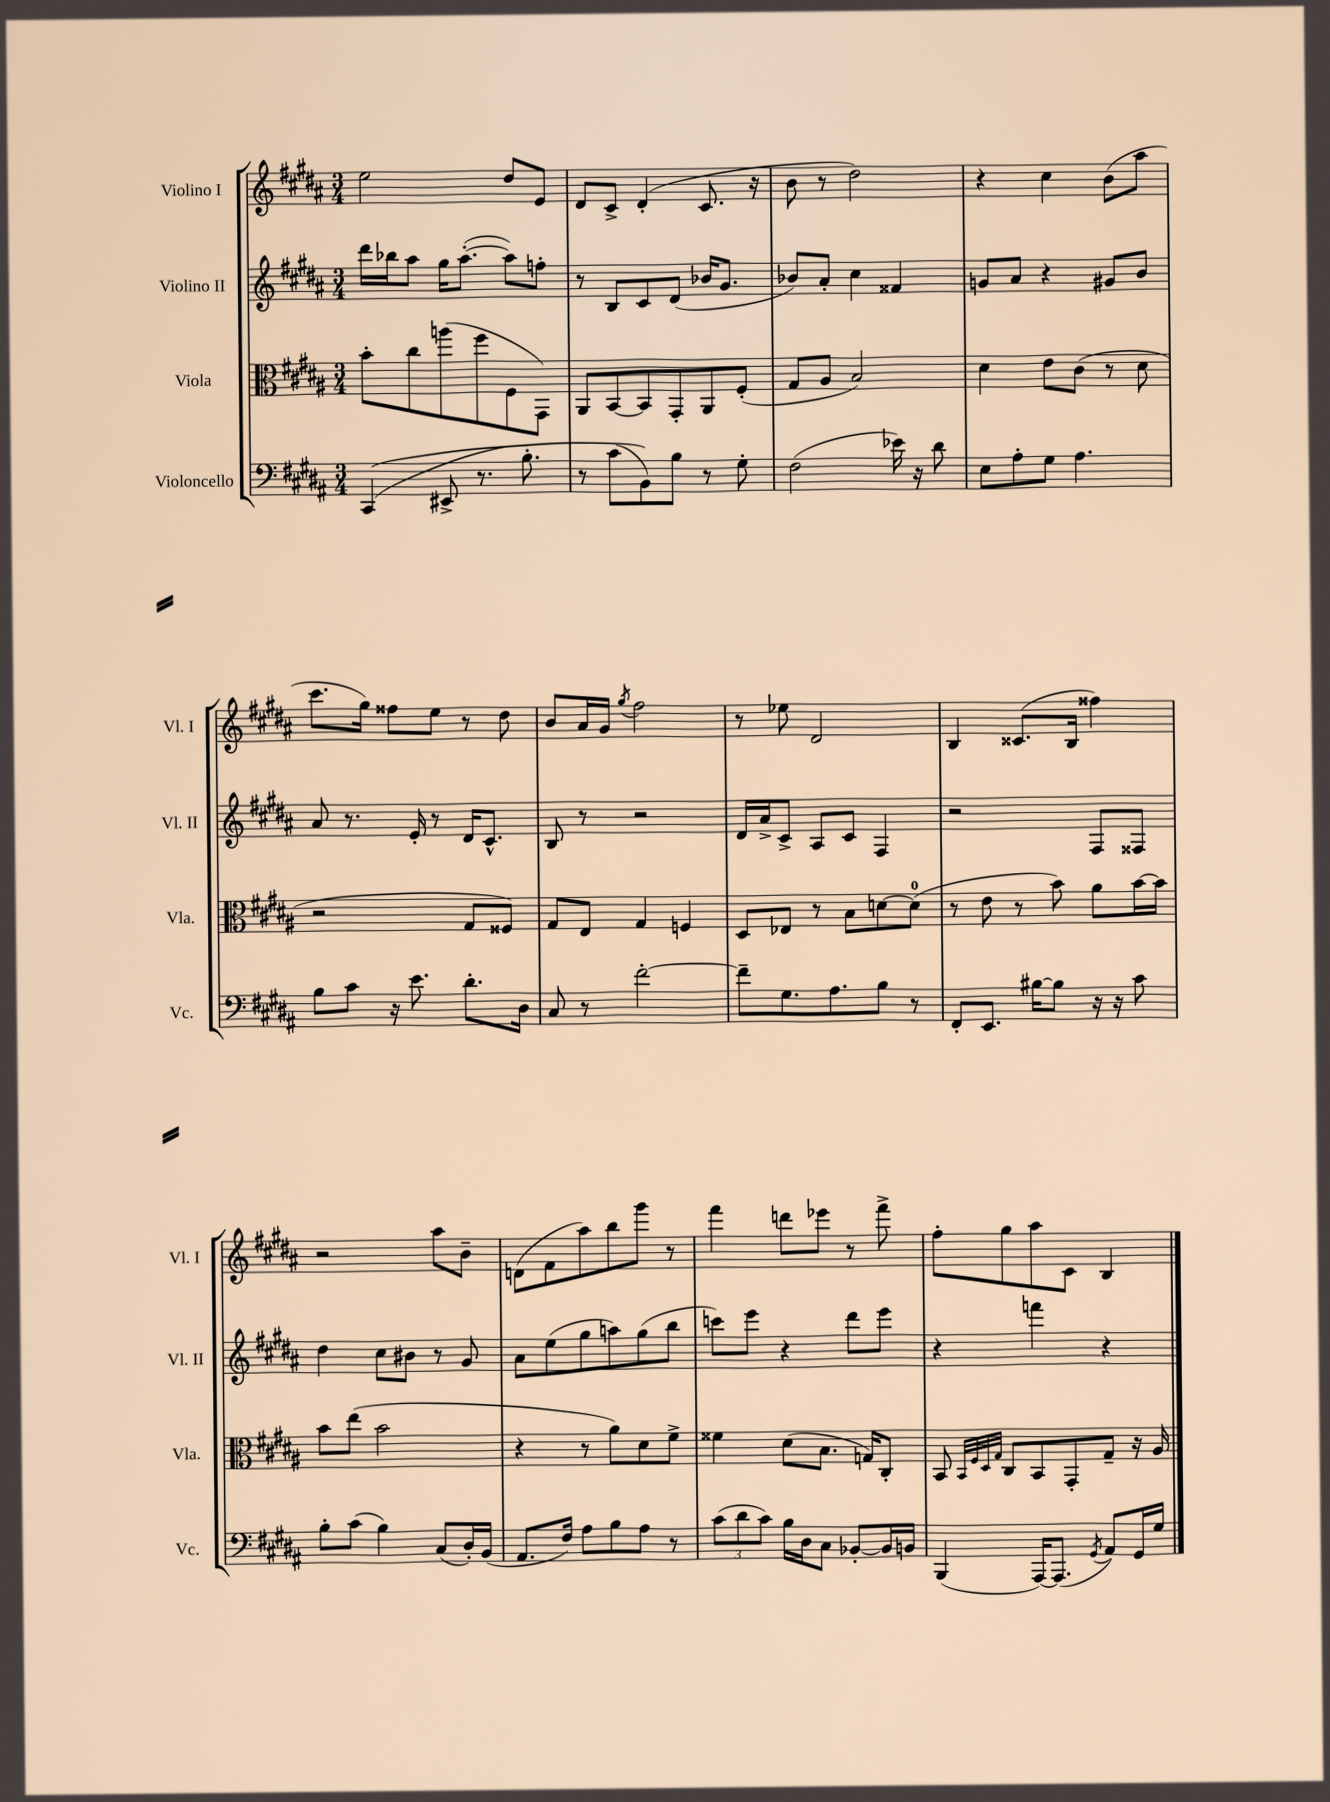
<<
\new StaffGroup <<
\new Staff = "s0" \with { instrumentName = "Violino I" shortInstrumentName = "Vl. I" } {
    \clef treble \key b \major \numericTimeSignature \time 3/4
    e''2 dis''8 e'8 |
    dis'8 cis'8-> dis'4-.( cis'8. r16 |
    b'8 r8 dis''2) |
    r4 cis''4 b'8( ais''8 |
    cis'''8. gis''16) fisis''8 e''8 r8 dis''8 |
    b'8 ais'16 gis'16 \acciaccatura { gis''8 } fis''2 |
    r8 ees''8 dis'2 |
    b4 cisis'8.( b16 fisis''4) |
    r2 ais''8 b'8-- |
    d'8( fis'8 ais''8) b''8 gis'''8 r8 |
    fis'''4 d'''8 ees'''8 r8 fis'''8-> |
    fis''8-. gis''8 ais''8 cis'8 b4 \bar "|." |
}
\new Staff = "s1" \with { instrumentName = "Violino II" shortInstrumentName = "Vl. II" } {
    \clef treble \key b \major \numericTimeSignature \time 3/4
    dis'''16 bes''16 ais''8 gis''16 ais''8.~-.( ais''8) f''8-. |
    r8 b8 cis'8 dis'8( bes'16 gis'8. |
    bes'8) ais'8-. cis''4 fisis'4 |
    g'8 ais'8 r4 gis'8 b'8 |
    ais'8 r8. e'16-. r8 dis'16 cis'8.-^ |
    b8 r8 r2 |
    dis'16 ais'16-> cis'8-> ais8 cis'8 fis4 |
    r2 fis8 fisis8 |
    dis''4 cis''8 bis'8 r8 gis'8 |
    ais'8 e''8( gis''8 a''8) gis''8( b''8 |
    c'''8) e'''8 r4 dis'''8 e'''8 |
    r4 f'''4 r4 \bar "|." |
}
\new Staff = "s2" \with { instrumentName = "Viola" shortInstrumentName = "Vla." } {
    \clef alto \key b \major \numericTimeSignature \time 3/4
    b'8-. cis''8 a''8( fis''8 fis8 gis,8) |
    ais,8 b,8~ b,8 gis,8-. ais,8 fis8-.( |
    gis8 ais8 b2) |
    dis'4 e'8 cis'8( r8 dis'8 |
    r2 gis8 fisis8) |
    gis8 e8 gis4 f4 |
    dis8 ees8 r8 b8 d'8~ d'8-0( |
    r8 e'8 r8 b'8) ais'8 b'16~ b'16 |
    b'8 e''8( b'2 |
    r4 r8 ais'8) dis'8 fis'8-> |
    fisis'4 dis'8( b8. g16) cis8-. |
    b,8 \grace { b,32 fis32 dis32 gis32 } cis8 b,8 gis,8-. gis8-- r16 ais16 \bar "|." |
}
\new Staff = "s3" \with { instrumentName = "Violoncello" shortInstrumentName = "Vc." } {
    \clef bass \key b \major \numericTimeSignature \time 3/4
    cis,4(\( eis,8-> r8. b8.-.) |
    r8 cis'8( b,8)\) b8 r8 gis8-. |
    fis2( ees'16) r16 dis'8 |
    e8 ais8-. gis8 ais4. |
    b8 cis'8 r16 e'8. dis'8.-. dis16 |
    cis8 r8 fis'2~-. |
    fis'8-- gis8. ais8. b8 r8 |
    fis,8-. e,8. bis16~ bis8 r16 r16 cis'8 |
    b8-. cis'8( b4) cis8( dis16-.) b,16( |
    ais,8. fis16) ais8 b8 ais8 r8 |
    \tuplet 3/2 { cis'8( dis'8 cis'8) } b16 dis16 cis8 bes,8~-. bes,16 b,16 |
    b,,4( ais,,16~) ais,,8.( \acciaccatura { gis,8 } ais,8) gis,16 gis16 \bar "|." |
}
>>
>>
\layout { \context { \Score \remove "Bar_number_engraver" } }
